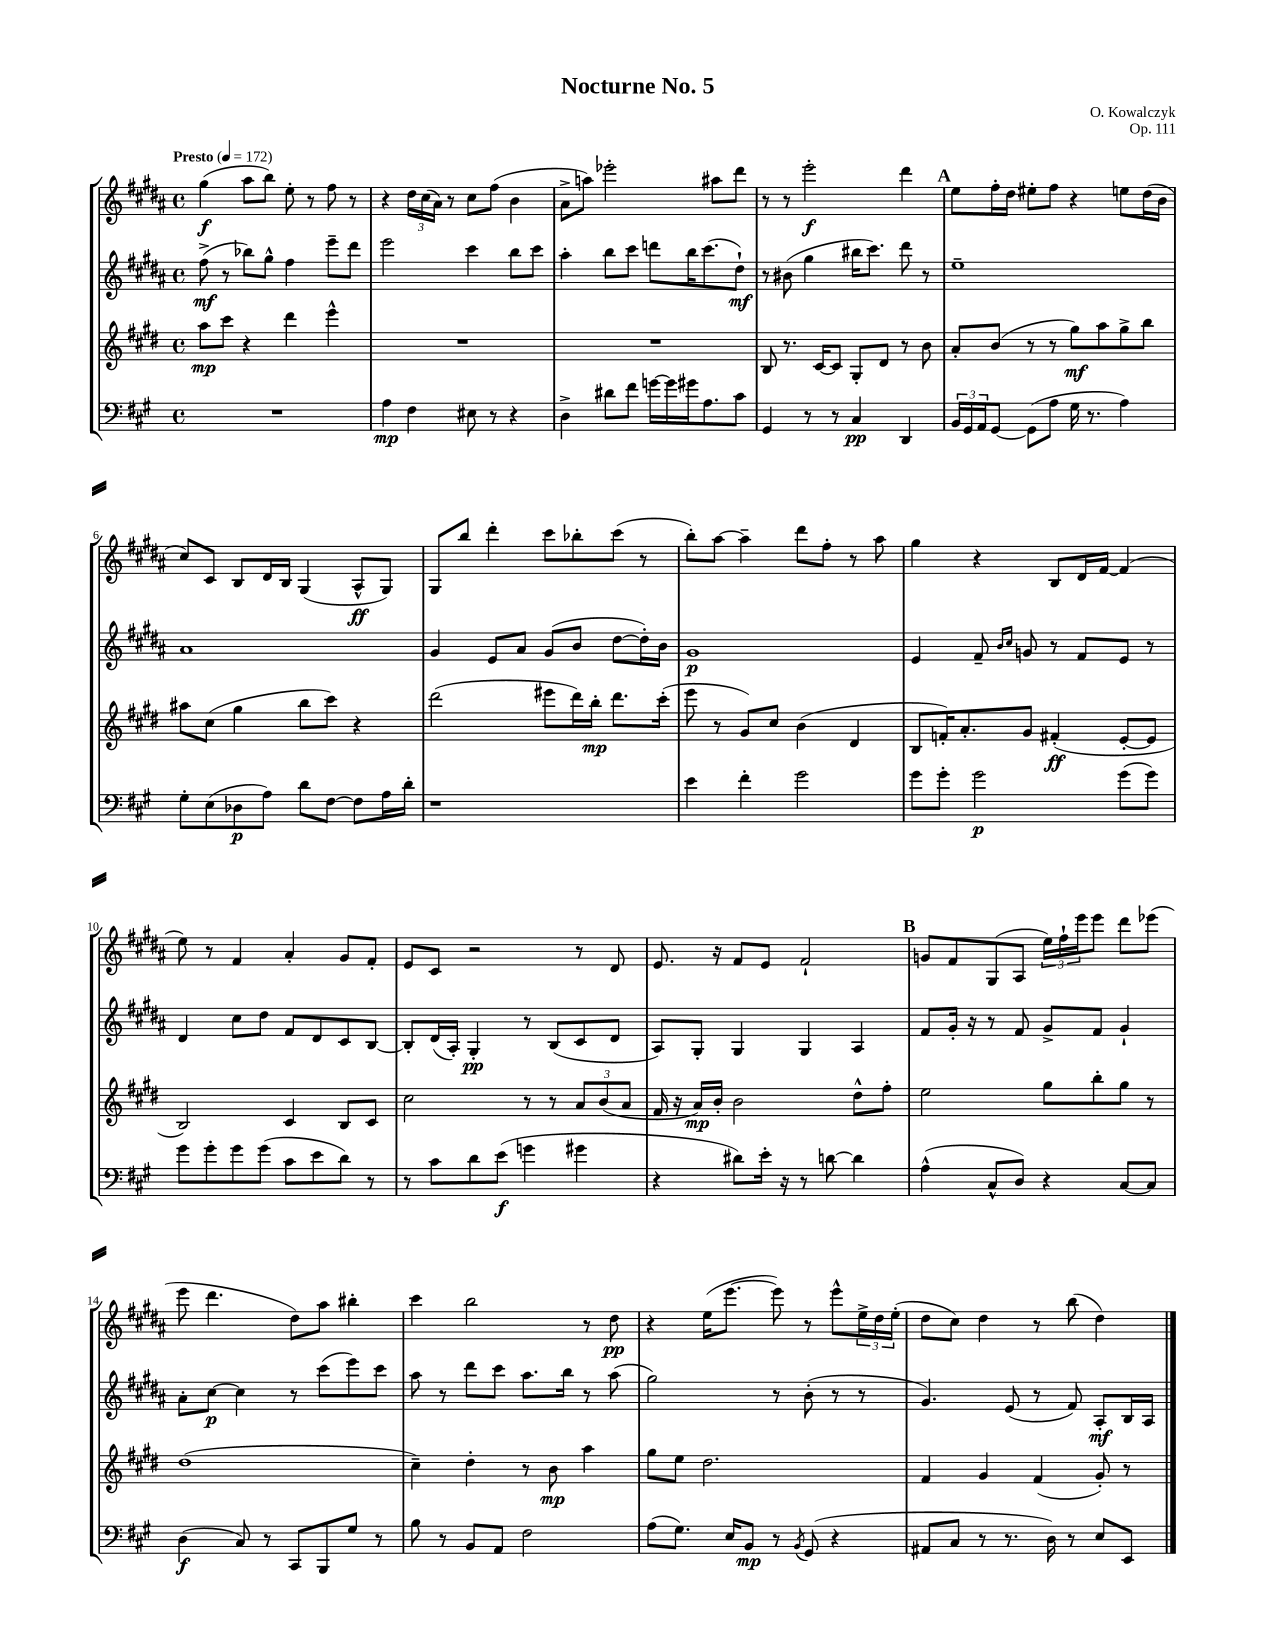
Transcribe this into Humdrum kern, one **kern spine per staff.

**kern	**kern	**kern	**kern
*staff4	*staff3	*staff2	*staff1
*clefF4	*clefG2	*clefG2	*clefG2
*k[f#c#g#]	*k[f#c#g#d#]	*k[f#c#g#d#a#]	*k[f#c#g#d#a#]
*M4/4	*M4/4	*M4/4	*M4/4
*met(c)	*met(c)	*met(c)	*met(c)
*MM172	*MM172	*MM172	*MM172
1r	8aa	(8ff#^	(4gg#
.	8ccc#	8r	.
.	4r	8bb-)	8aa#
.	.	8gg#^^	8bb)
.	4ddd#	4ff#	8ee'
.	.	.	8r
.	4eee^^	8eee~	8ff#
.	.	8ddd#	8r
=	=	=	=
4A	1r	2eee	4r
4F#	.	.	24dd#
.	.	.	(24cc#
.	.	.	24a#)
.	.	.	8r
8E#	.	4ccc#	8cc#
8r	.	.	(8ff#
4r	.	8bb	4b
.	.	8ccc#	.
=	=	=	=
4D^	1r	4aa#'	8a#^
.	.	.	8aa)
8d#	.	8bb	2eee-'
8f#	.	8ccc#	.
[16g	.	8ddd	.
16g]	.	.	.
16g#	.	16bb	.
8.A	.	(8.ccc#	.
.	.	.	8aa#
8c#	.	8dd#`)	8ddd#
=	=	=	=
4GG#	8B	8r	8r
.	8.r	(8b#	8r
8r	.	4gg#	2eee'
.	[16c#	.	.
8r	8c#]	.	.
4C#	8G#'	16bb#	.
.	.	8.ccc#)	.
.	8d#	.	.
4DD	8r	8ddd#	4ddd#
.	8b	8r	.
=	=	=	=
24BB	8a'	1ee~	8ee
24GG#	.	.	.
24AA	.	.	.
[8GG#	(8b	.	16ff#'
.	.	.	16dd#
(8GG#]	8r	.	8ee#'
8A	8r	.	8ff#
16G#	8gg#)	.	4r
8.r	.	.	.
.	8aa	.	.
4A)	8gg#^	.	8ee
.	8bb	.	(16dd#
.	.	.	16b
=	=	=	=
8G#'	8aa#	1a#	8cc#)
(8E	(8cc#	.	8c#
8D-	4gg#	.	8B
8A)	.	.	16d#
.	.	.	16B
8d	8bb	.	(4G#
[8F#	8ccc#)	.	.
8F#]	4r	.	8A#^^
16A	.	.	8G#)
16d'	.	.	.
=	=	=	=
1r	(2ddd#	4g#	8G#
.	.	.	8bb
.	.	8e	4ddd#'
.	.	8a#	.
.	8eee#	(8g#	8ccc#
.	16ddd#)	8b	8bb-'
.	16bb'	.	.
.	8.ddd#	[8dd#	(8ccc#
.	.	16dd#'])	8r
.	(16ccc#'	16b	.
=	=	=	=
4e	8eee	1g#	8bb')
.	8r	.	[8aa#
4f#'	8g#)	.	4aa#~]
.	8cc#	.	.
2g#	(4b	.	8ddd#
.	.	.	8ff#'
.	4d#	.	8r
.	.	.	8aa#
=	=	=	=
8g#	8B	4e	4gg#
8g#'	16f')	.	.
.	8.a'	.	.
2g#	.	8f#~	4r
.	.	16qqb	.
.	.	16qqcc#	.
.	8g#	8g	.
.	(4f#'	8r	8B
.	.	8f#	16d#
.	.	.	[16f#
(8g#	[8e'	8e	(4f#]
8g#)	8e]	8r	.
=	=	=	=
8g#	2B)	4d#	8ee)
8g#'	.	.	8r
8g#	.	8cc#	4f#
(8g#	.	8dd#	.
8c#	4c#	8f#	4a#'
8e	.	8d#	.
8d)	8B	8c#	8g#
8r	8c#	[8B	8f#'
=	=	=	=
8r	2cc#	8B']	8e
8c#	.	(16d#	8c#
.	.	16A#')	.
8d	.	4G#'	2r
(8e	.	.	.
4g	8r	8r	.
.	8r	(8B	.
4g#	12a	8c#	8r
.	(12b	.	.
.	.	8d#	8d#
.	12a	.	.
=	=	=	=
4r	16f#	8A#)	8.e
.	16r	.	.
.	16a)	8G#'	.
.	16b'	.	16r
8d#)	2b	4G#	8f#
16e'	.	.	8e
16r	.	.	.
8r	.	4G#	2f#`
[8d	.	.	.
4d]	8dd#^^	4A#	.
.	8ff#'	.	.
=	=	=	=
(4A^^	2ee	8f#	8g
.	.	16g#'	8f#
.	.	16r	.
8C#^^	.	8r	(8G#
8D)	.	8f#	8A#
4r	8gg#	8g#^	24ee)
.	.	.	24ff#`
.	.	.	24eee
.	8bb'	8f#	8eee
[8C#	8gg#	4g#`	8ddd#
8C#]	8r	.	(8eee-
=	=	=	=
(4D	(1dd#	8a#'	8eee
.	.	[8cc#	4.ddd#
8C#)	.	4cc#]	.
8r	.	.	.
8CC#	.	8r	8dd#)
8BBB	.	(8ccc#	8aa#
8G#	.	8eee)	4bb#'
8r	.	8ccc#	.
=	=	=	=
8B	4cc#~)	8aa#	4ccc#
8r	.	8r	.
8BB	4dd#'	8ddd#	2bb
8AA	.	8ccc#	.
2F#	8r	8.aa#	.
.	8b	.	.
.	.	16bb	.
.	4aa	8r	8r
.	.	(8aa#	8dd#
=	=	=	=
(8A	8gg#	2gg#)	4r
8.G#)	8ee	.	.
.	2.dd#	.	(16ee
16E	.	.	[8.eee
8BB	.	.	.
8r	.	8r	8eee])
8qBB	.	.	.
(8GG#	.	(8b'	8r
4r	.	8r	8eee^^
.	.	8r	24ee^
.	.	.	24dd#
.	.	.	(24ee'
=	=	=	=
8AA#	4f#	4.g#)	8dd#
8C#	.	.	8cc#)
8r	4g#	.	4dd#
8.r	.	(8e	.
.	(4f#	8r	8r
16D)	.	.	.
8r	.	8f#)	(8bb
8E	8g#')	8A#'	4dd#)
8EE	8r	16B	.
.	.	16A#	.
==	==	==	==
*-	*-	*-	*-
